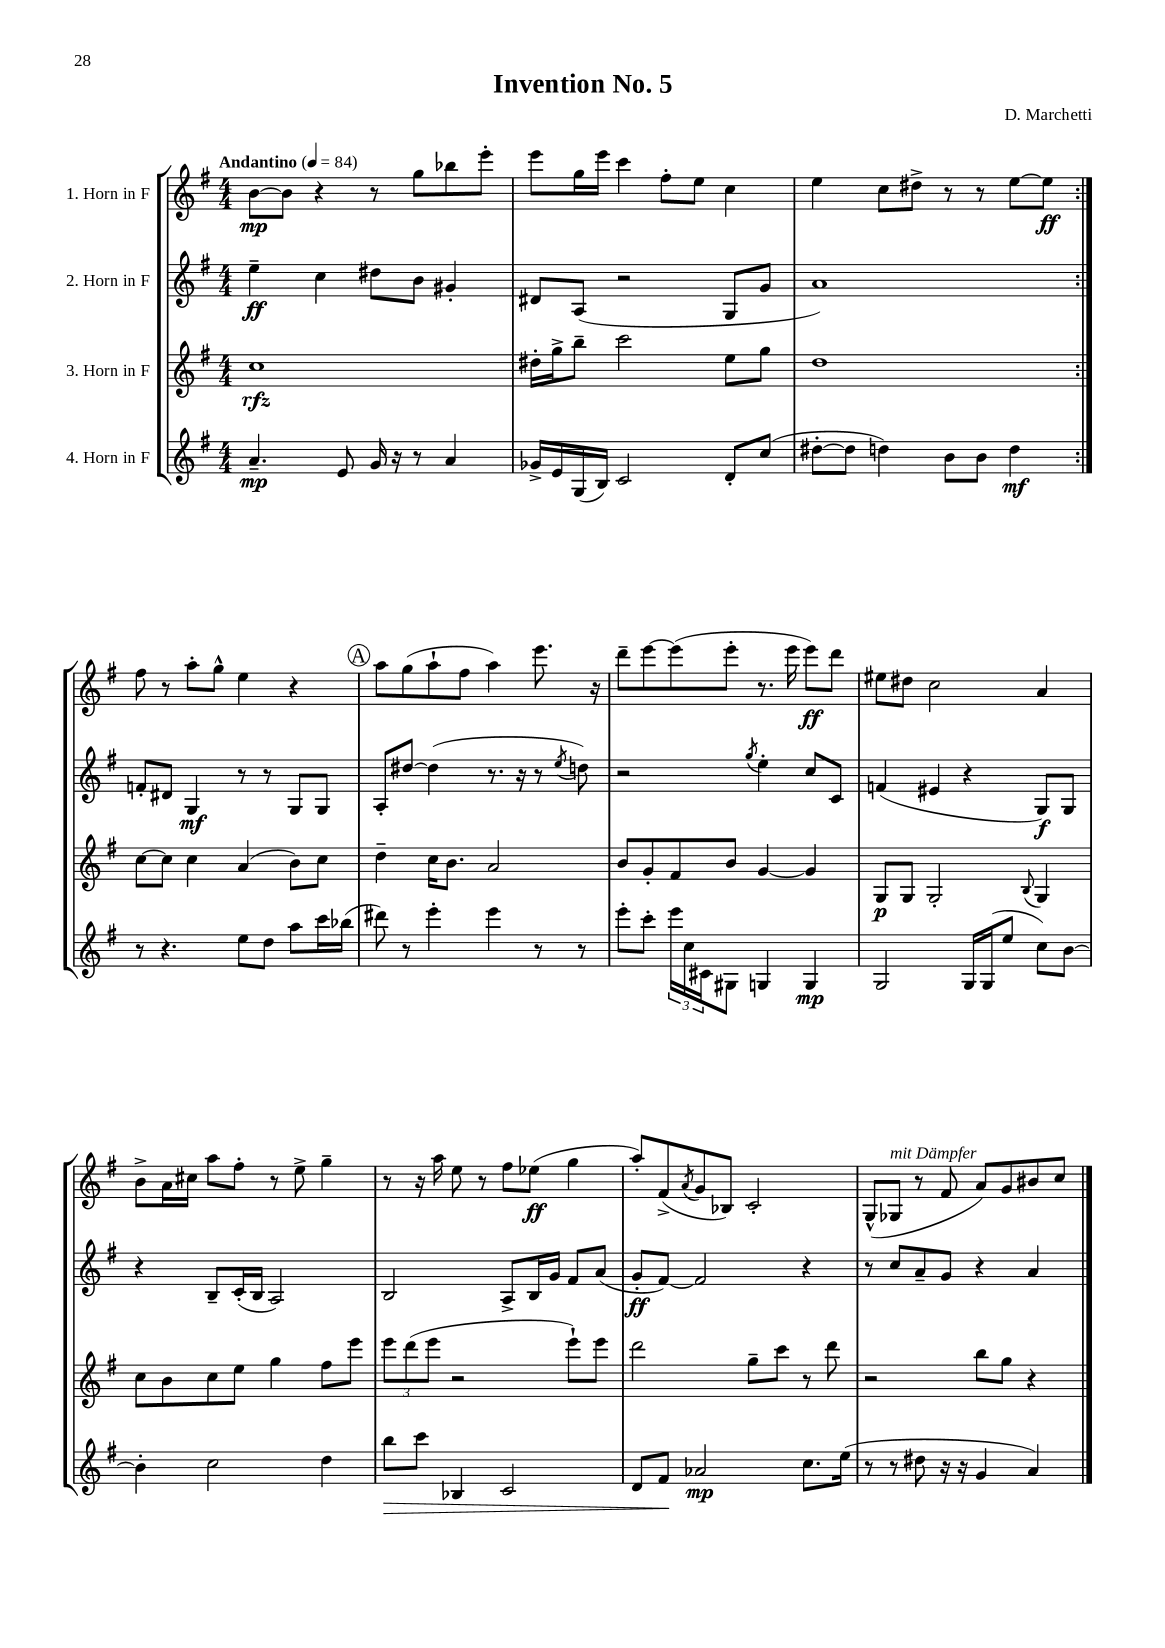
\header { title = "Invention No. 5" composer = "D. Marchetti" }
<<
\new StaffGroup <<
\new Staff = "s0" \with { instrumentName = "1. Horn in F" } {
    \clef treble \key g \major \numericTimeSignature \time 4/4 \tempo "Andantino" 4 = 84
    \repeat volta 2 { b'8~\mp b'8 r4 r8 g''8 bes''8 e'''8-. |
    e'''8 g''16 e'''16 c'''4 fis''8-. e''8 c''4 |
    e''4 c''8 dis''8-> r8 r8 e''8~ e''8\ff | }
    fis''8 r8 a''8-. g''8-^ e''4 r4 |
    \mark \markup { \circle "A" } a''8 g''8( a''8-! fis''8 a''4) e'''8. r16 |
    d'''8-- e'''8~ e'''8( e'''8-. r8. e'''16 e'''8\ff) d'''8 |
    eis''8 dis''8 c''2 a'4 |
    b'8-> a'16 cis''16 a''8 fis''8-. r8 e''8-> g''4-- |
    r8 r16 a''16 e''8 r8 fis''8 ees''8\ff( g''4 |
    a''8-.) fis'8->( \acciaccatura { a'8 } g'8 bes8) c'2-. |
    g8-^( ges8^\markup { \italic "mit Dämpfer" } r8 fis'8 a'8) g'8 bis'8 c''8 \bar "|." |
}
\new Staff = "s1" \with { instrumentName = "2. Horn in F" } {
    \clef treble \key g \major \numericTimeSignature \time 4/4
    \repeat volta 2 { e''4--\ff c''4 dis''8 b'8 gis'4-. |
    dis'8 a8( r2 g8 g'8 |
    a'1) | }
    f'8-. dis'8 g4\mf r8 r8 g8 g8 |
    \mark \markup { \circle "A" } a8-. dis''8~ dis''4( r8. r16 r8 \acciaccatura { e''8 } d''8) |
    r2 \acciaccatura { g''8 } e''4-. c''8 c'8 |
    f'4( eis'4 r4 g8\f) g8 |
    r4 b8-- c'16-.( b16 a2) |
    b2 a8-> b16 g'16 fis'8 a'8( |
    g'8-.\ff fis'8~) fis'2 r4 |
    r8 c''8 a'8-- g'8 r4 a'4 \bar "|." |
}
\new Staff = "s2" \with { instrumentName = "3. Horn in F" } {
    \clef treble \key g \major \numericTimeSignature \time 4/4
    \repeat volta 2 { c''1\rfz |
    dis''16-. g''16-> b''8-- c'''2 e''8 g''8 |
    d''1 | }
    c''8~ c''8 c''4 a'4( b'8) c''8 |
    \mark \markup { \circle "A" } d''4-- c''16 b'8. a'2 |
    b'8 g'8-. fis'8 b'8 g'4~ g'4 |
    g8\p g8 g2-. \appoggiatura { b8 } g4 |
    c''8 b'8 c''8 e''8 g''4 fis''8 e'''8 |
    \tuplet 3/2 { e'''8 d'''8( e'''8 } r2 e'''8-!) e'''8 |
    d'''2 g''8-- c'''8 r8 d'''8 |
    r2 b''8 g''8 r4 \bar "|." |
}
\new Staff = "s3" \with { instrumentName = "4. Horn in F" } {
    \clef treble \key g \major \numericTimeSignature \time 4/4
    \repeat volta 2 { a'4.--\mp e'8 g'16 r16 r8 a'4 |
    ges'16-> e'16 g16( b16) c'2 d'8-. c''8( |
    dis''8~-. dis''8 d''4) b'8 b'8 d''4\mf | }
    r8 r4. e''8 d''8 a''8 c'''16 bes''16( |
    \mark \markup { \circle "A" } dis'''8) r8 e'''4-. e'''4 r8 r8 |
    e'''8-. c'''8-. \tuplet 3/2 { e'''16 c''16 cis'16 } gis8 g4 g4\mp |
    g2 g16 g16( e''8 c''8) b'8~ |
    b'4-. c''2 d''4 |
    b''8\> c'''8 bes4 c'2 |
    d'8 fis'8\! aes'2\mp c''8. e''16( |
    r8 r8 dis''8 r16 r16 g'4 a'4) \bar "|." |
}
>>
>>
\layout { \context { \Score \remove "Bar_number_engraver" } }
